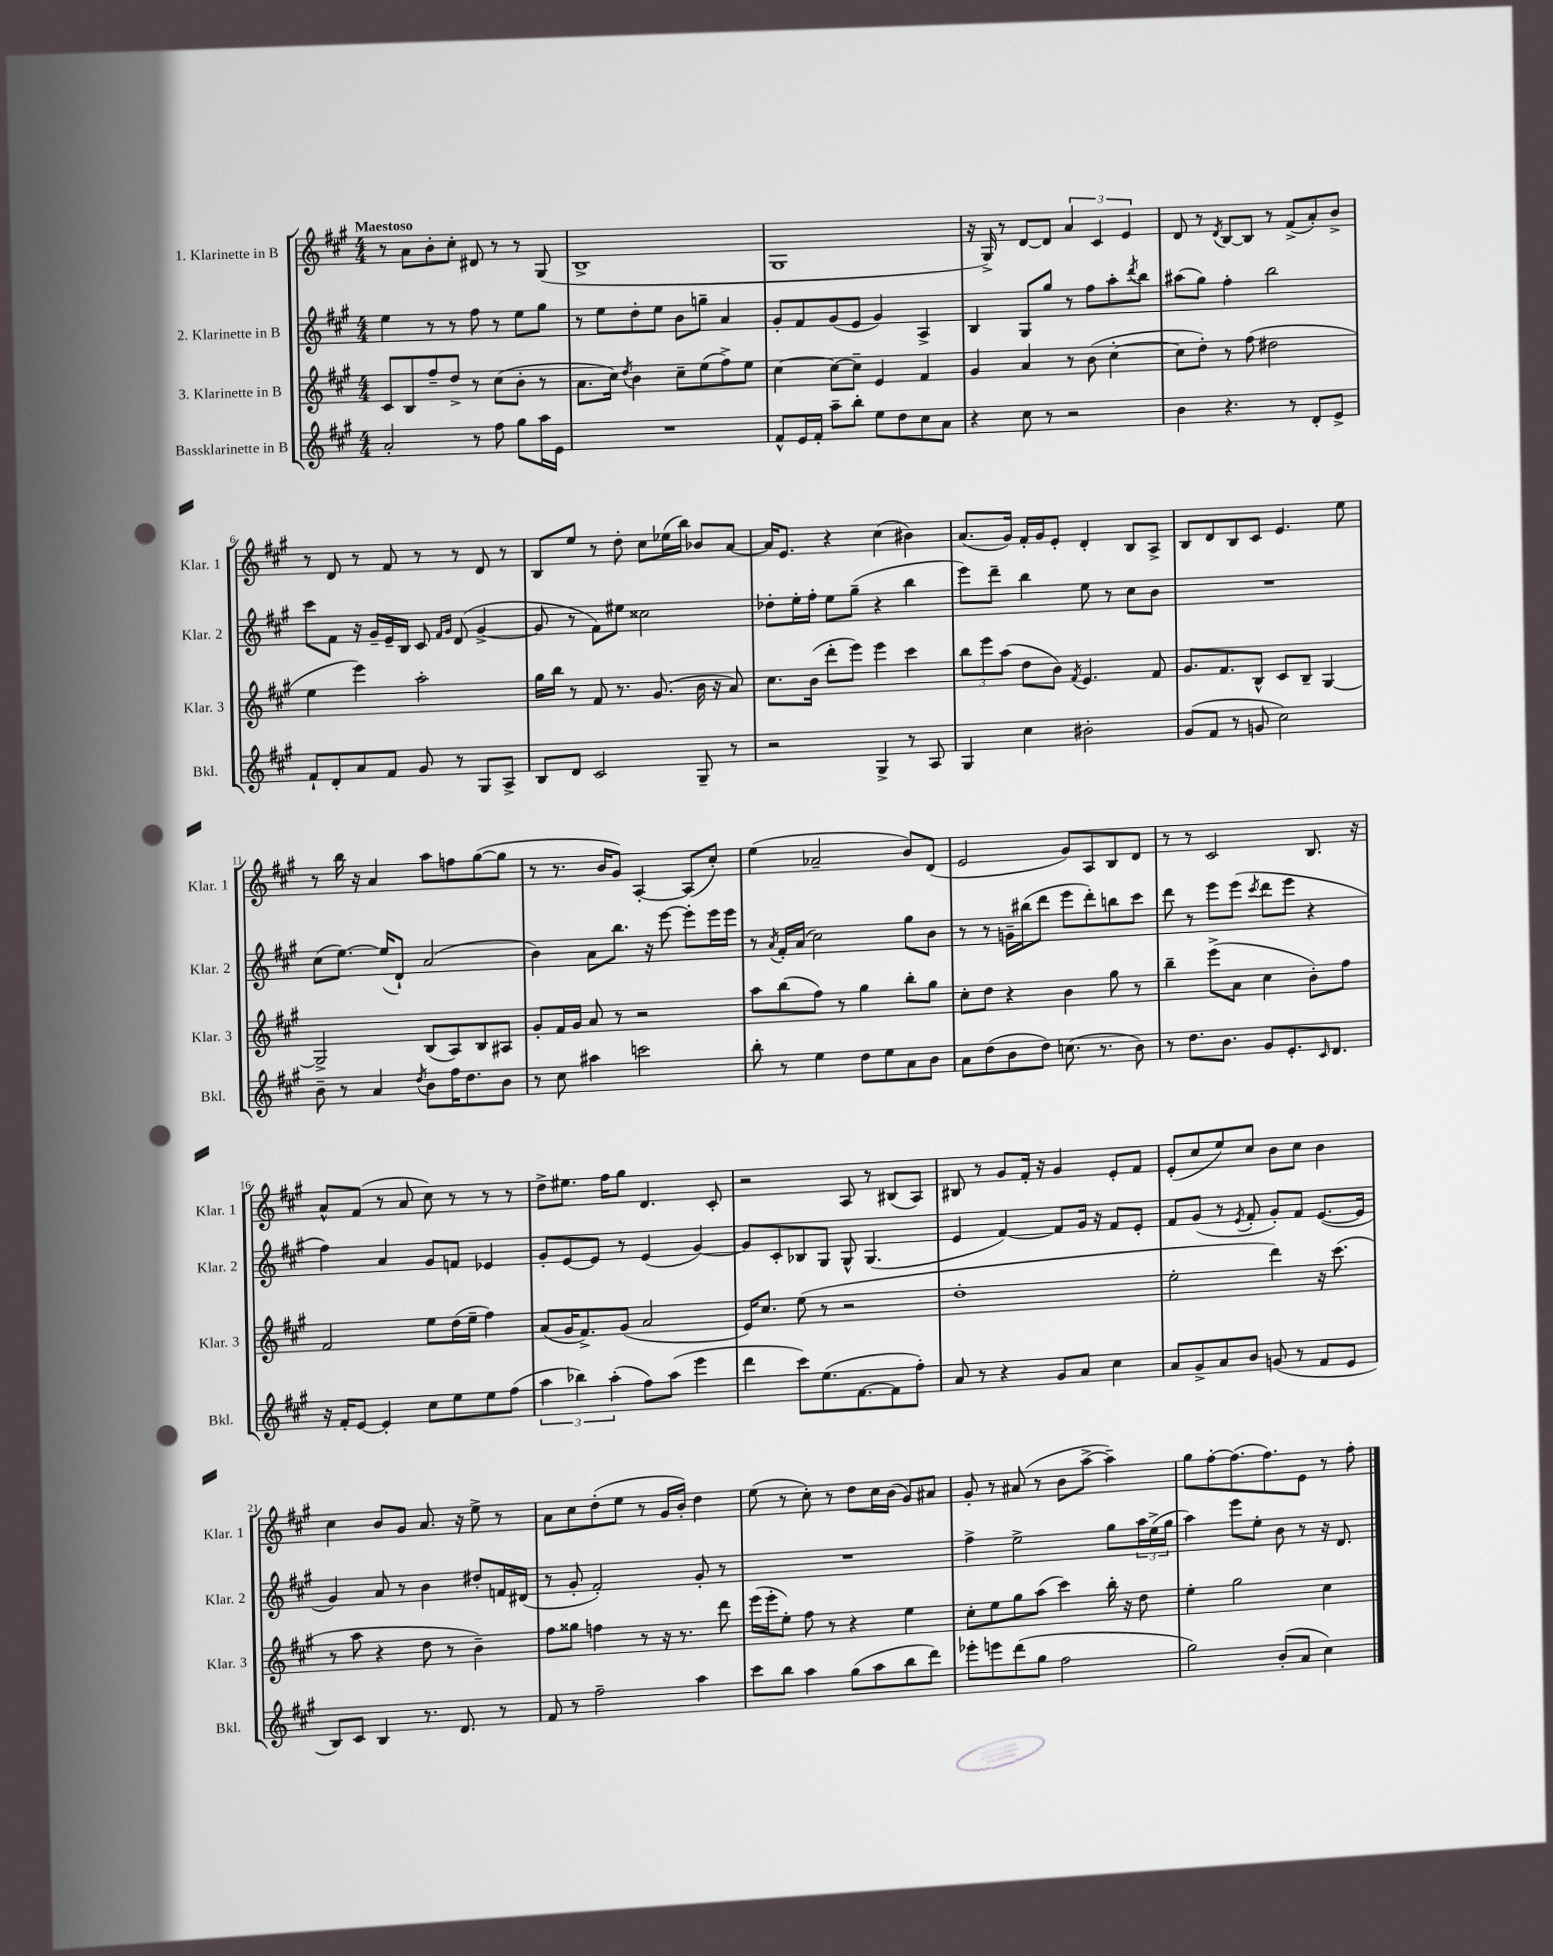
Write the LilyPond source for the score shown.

<<
\new StaffGroup <<
\new Staff = "s0" \with { instrumentName = "1. Klarinette in B" shortInstrumentName = "Klar. 1" } {
    \clef treble \key a \major \numericTimeSignature \time 4/4 \tempo "Maestoso"
    r8 a'8 b'8-. cis''8-. dis'8 r8 r8 gis8( |
    b1-> |
    gis1 |
    r16 gis16->) r8 d'8~ d'8 \tuplet 3/2 { a'4 cis'4 e'4 } |
    d'8 r8 \acciaccatura { d'8 } b8~ b8 r8 fis'8->( a'8-.) b'8-> |
    r8 d'8 r8 fis'8 r8 r8 d'8 r8 |
    b8 e''8 r8 d''8-. cis''8 ees''16( b''16) bes'8 a'8~ |
    a'16 e'8. r4 cis''4( bis'4) |
    a'8.( gis'16) fis'16-. gis'16 e'8-. d'4-. b8 a8-> |
    b8 d'8 b8 cis'8 e'4. e''8 |
    r8 b''16 r16 a'4 a''8 f''8 gis''8~( gis''8 |
    r8 r8. b'16 gis'8) a4~-. a8( cis''8-.) |
    e''4( aes'2-- b'8) d'8( |
    e'2 gis'8) a8 b8 d'8 |
    r8 r8 cis'2 b8. r16 |
    a'8-^ fis'8( r8 a'8 cis''8) r8 r8 r8 |
    d''8-> eis''8. fis''16 gis''8 d'4. cis'8-. |
    r2 a8 r8 bis8( a8) |
    bis8 r8 gis'8 fis'16-. r16 gis'4 e'8-. fis'8 |
    e'8-.( cis''8 e''8) cis''8 b'8 cis''8 b'4 |
    cis''4 b'8 gis'8 a'8. r16 e''8-> r8 |
    a'8 cis''8 d''8-.( e''8 r8 gis'16 b'16-.) d''4 |
    e''8( r8 cis''8-.) r8 d''8 cis''16 b'16( gis'8) ais'8 |
    gis'8-. r8 ais'8( r8 b'8 a''8~-> a''4--) |
    gis''8 fis''8~-. fis''8.( fis''8.) e'8 r8 fis''8-. \bar "|." |
}
\new Staff = "s1" \with { instrumentName = "2. Klarinette in B" shortInstrumentName = "Klar. 2" } {
    \clef treble \key a \major \numericTimeSignature \time 4/4
    e''4 r8 r8 fis''8 r8 e''8 gis''8 |
    r8 e''8 d''8-. e''8 b'8 g''8-- a'4 |
    gis'8-. fis'8 gis'8( e'8 gis'4) a4-> |
    b4 gis8 gis''8 r8 fis''8 a''8-. \acciaccatura { d'''8 } b''8 |
    ais''8( gis''8) fis''4-. b''2 |
    cis'''8 fis'8 r16 gis'16-- e'16-- b16 cis'8 \grace { fis'16 gis'16 } d'8( gis'4~-> |
    gis'8 r8 fis'8) eis''8 cisis''2 |
    des''8-. e''16-. fis''16-. e''8 gis''8--( r4 b''4 |
    e'''8) d'''8-- b''4 e''8 r8 cis''8 b'8 |
    R1 |
    cis''8( e''8.~) e''16( d'8-!) a'2( |
    b'4) a'8 b''8. r16 e'''8~ e'''8-. e'''16 e'''16 |
    r8 \acciaccatura { a'8 } fis'16-. a'16( cis''2) gis''8 b'8 |
    r8 r8 g'16-- bis''16( d'''8 e'''8 d'''8-.) b''8 cis'''8 |
    d'''8 r8 e'''8 e'''8( \acciaccatura { cis'''8 } d'''8 e'''8 r4 |
    fis''4) a'4 gis'8 f'8 ees'4 |
    gis'8-. e'8~ e'8 r8 e'4( gis'4~) |
    gis'8 cis'8-. bes8 gis8 gis8-^ gis4.( |
    e'4 fis'4~) fis'8 gis'16 r16 fis'8 e'8-. |
    fis'8 gis'8( r8 \acciaccatura { e'8 } fis'8-. gis'8-.) fis'8 e'8.~( e'16 |
    gis'4) a'8 r8 b'4 dis''8-. f'16 dis'16( |
    r8 gis'8-. fis'2-.) gis'8-. r8 |
    R1 |
    fis''4-> e''2-> gis''8 \tuplet 3/2 { a''16 e''16->( gis''16 } |
    a''4) e'''8 e''8-. b'8 r8 r16 d'8. \bar "|." |
}
\new Staff = "s2" \with { instrumentName = "3. Klarinette in B" shortInstrumentName = "Klar. 3" } {
    \clef treble \key a \major \numericTimeSignature \time 4/4
    cis'8 b8 fis''8-- d''8-> r8 cis''8( b'8-. r8 |
    a'8. cis''16) \acciaccatura { d''8 } b'4 cis''8-- e''8( fis''8->) e''8 |
    cis''4~ cis''8~ cis''8-- e'4 fis'4 |
    gis'4 a'4 r8 b'8( cis''4~-. |
    cis''8 d''8-.) r8 fis''8( dis''2 |
    e''4 e'''4) a''2-. |
    gis''16 b''16 r8 fis'8 r8. gis'8.( b'16 r16 a'8) |
    cis''8. b'16( d'''8-. e'''8) e'''4 cis'''4 |
    \tuplet 3/2 { b''8 e'''8 a''8( } d''8 b'8) \acciaccatura { fis'8 } e'4. fis'8 |
    gis'8. fis'8. b8-^ cis'8 b8-- gis4~ |
    gis2-> b8( a8) b8 ais8 |
    gis'8-. fis'16 gis'16 a'8 r8 r2 |
    a''8 b''8( fis''8) r8 gis''4 b''8-. gis''8 |
    cis''8-. d''8 r4 b'4 gis''8 r8 |
    b''4-- e'''8->( a'8 cis''4 b'8-.) fis''8 |
    fis'2 e''8 d''16( e''16-- fis''4) |
    a'8( gis'16 fis'8.->) gis'8( a'2 |
    e'16) cis''8. e''8( r8 r2 |
    d''1-. |
    e''2-. d'''4) r16 cis'''8.( |
    r8 a''8 r4 d''8 r8 b'4--) |
    fis''8 gisis''8 f''4 r8 r16 r8. d'''8 |
    e'''16( e'''16-. e''8-.) fis''8 r8 r4 e''4 |
    cis''8-. e''8 gis''8 a''8( cis'''4) b''16-. r16 d''8 |
    e''4-. gis''2 cis''4 \bar "|." |
}
\new Staff = "s3" \with { instrumentName = "Bassklarinette in B" shortInstrumentName = "Bkl." } {
    \clef treble \key a \major \numericTimeSignature \time 4/4
    a'2-. r8 fis''8 gis''8 a''16 e'16 |
    R1 |
    fis'8-^ e'16 fis'16-. a''8-- b''8-. e''8 d''8 cis''8 a'8 |
    r4 cis''8 r8 r2 |
    b'4 r4. r8 d'8-. e'8-> |
    fis'8-! d'8-. a'8 fis'8 gis'8 r8 gis8 a8-> |
    b8 d'8 cis'2 gis8-- r8 |
    r2 gis4-> r8 a8 |
    gis4 cis''4 bis'2-. |
    gis'8( fis'8 r8 g'8 cis''2) |
    b'8-- r8 a'4 \acciaccatura { d''8 } b'8 fis''16 d''8. b'8 |
    r8 cis''8 ais''4 c'''2 |
    b''8-. r8 e''4 d''8 e''8 a'8 b'8 |
    a'8 d''8( b'8 d''8) c''8.( r8. b'8) |
    r8 d''8. b'8. gis'8 e'8.-. \grace { cis'16 } d'8. |
    r16 fis'16-. e'8~ e'4-. cis''8 e''8 e''8 fis''8( |
    \tuplet 3/2 { a''4 bes''4) a''4-.( } fis''8) a''8( e'''4 |
    d'''4 cis'''8) e''8.( fis'8.~ fis'8 fis''8-.) |
    a'8 r8 r4 gis'8 a'8 cis''4 |
    a'8 gis'8-> a'8 b'8 g'8( r8 fis'8 e'8 |
    b8) cis'8 b4 r8. d'8. r8 |
    fis'8 r8 fis''2-- a''4 |
    cis'''8 b''8 a''4 gis''8( a''8 b''8 d'''8) |
    ees'''8-. e'''8 d'''8( gis''8 fis''2 |
    gis''2) b'8-.( a'8 cis''4) \bar "|." |
}
>>
>>
